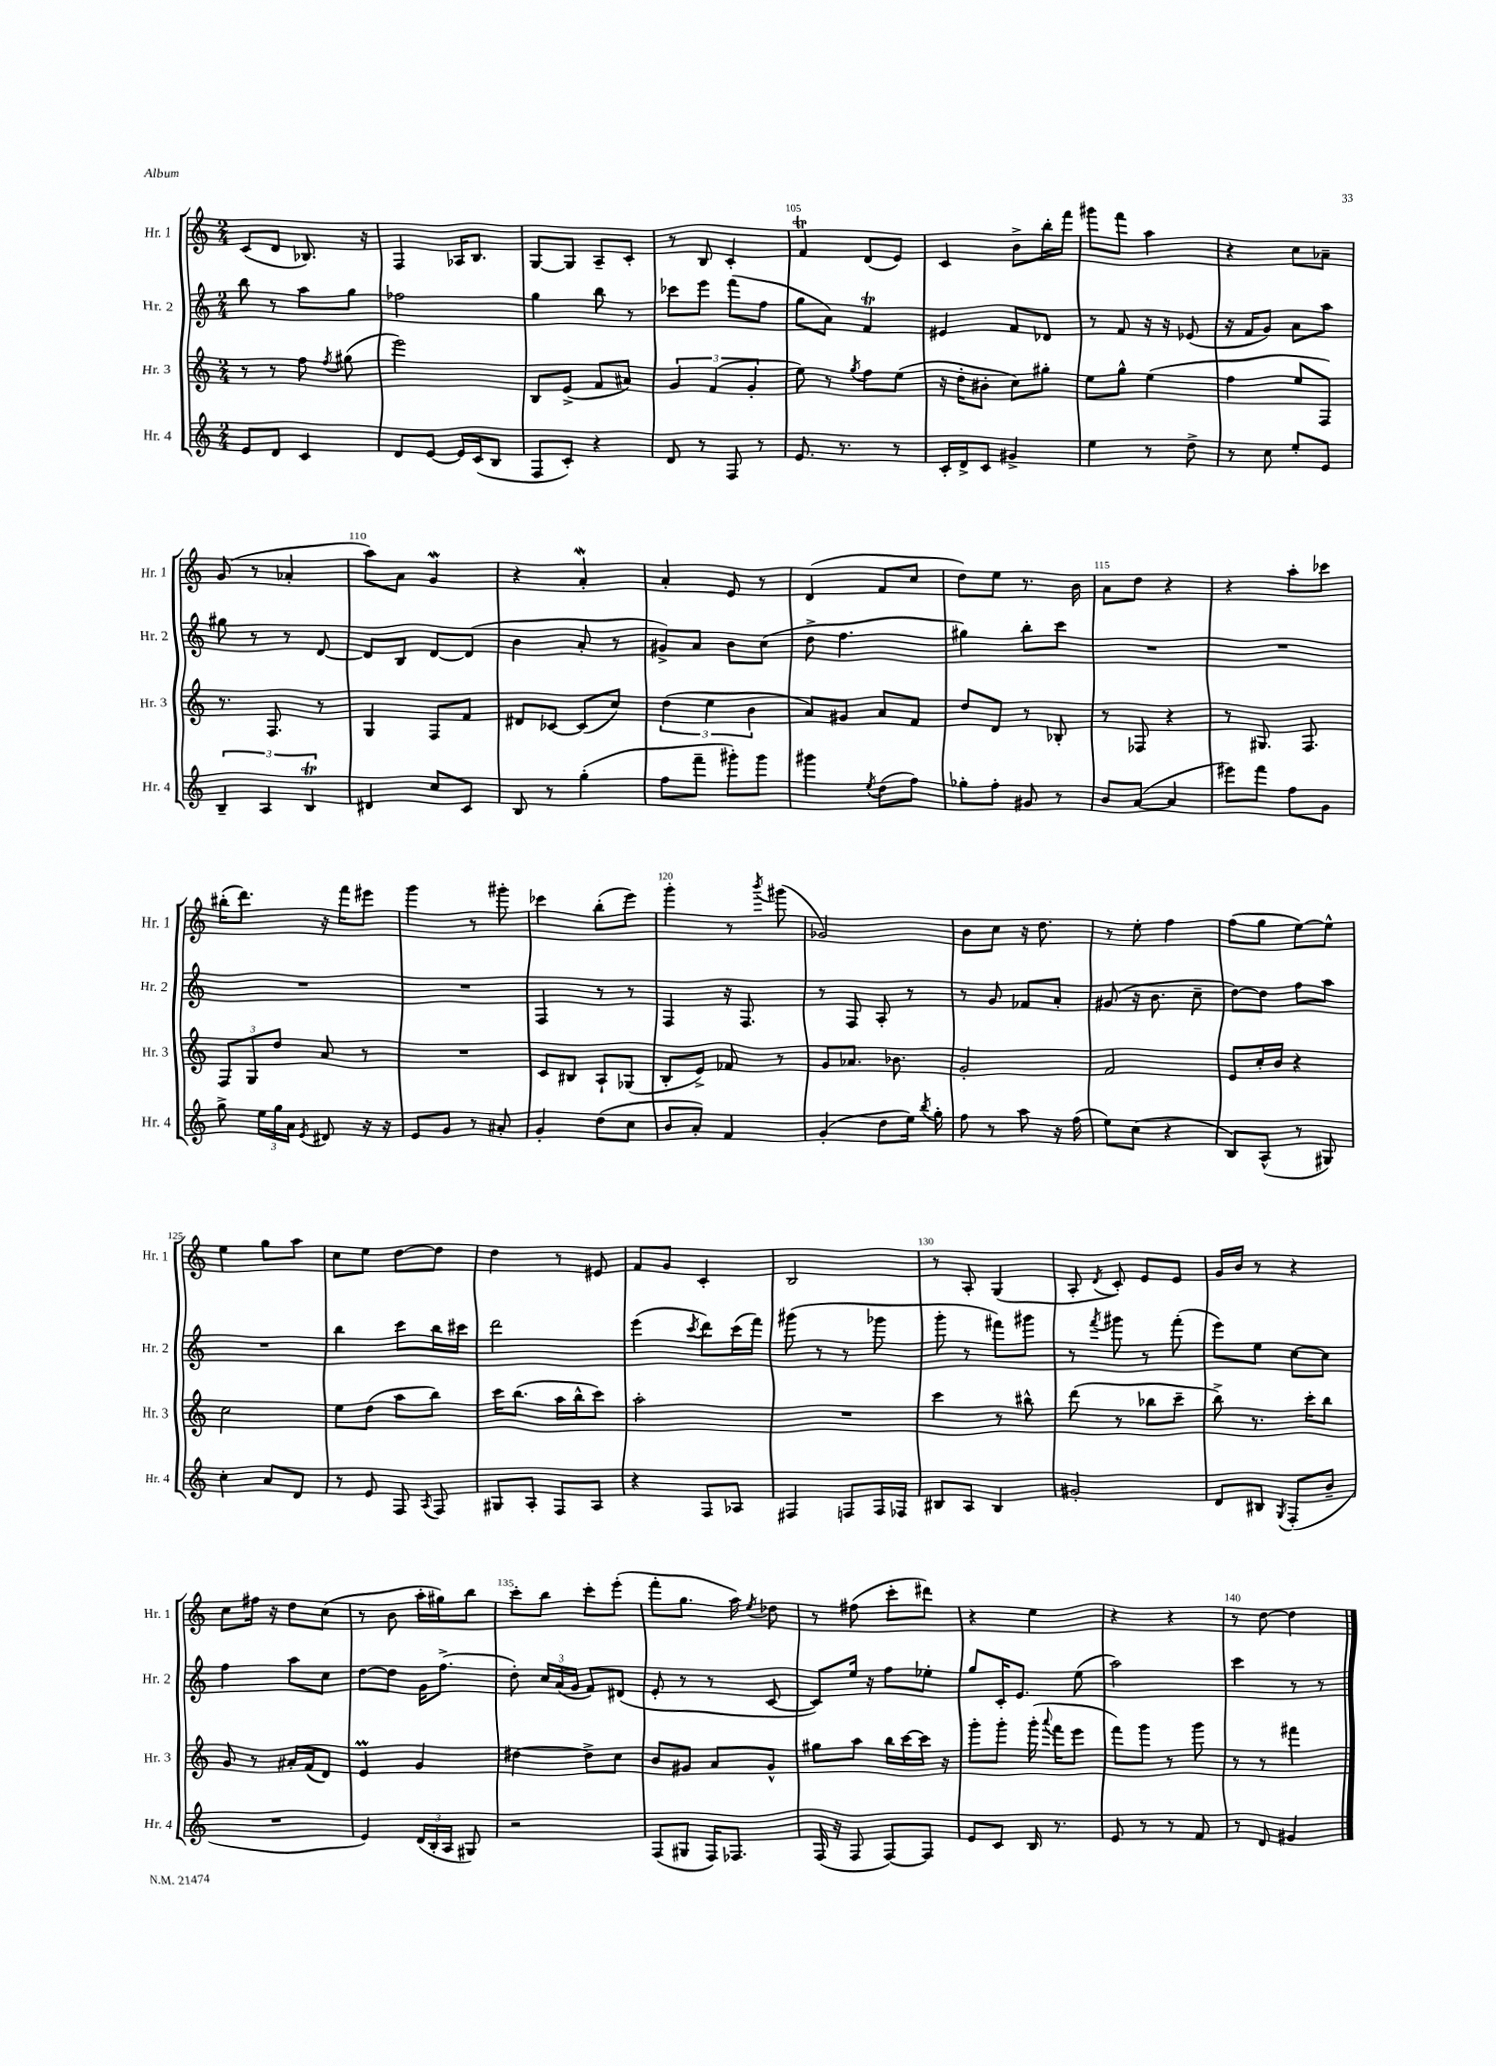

**kern	**kern	**kern	**kern
*staff4	*staff3	*staff2	*staff1
*clefG2	*clefG2	*clefG2	*clefG2
*k[]	*k[]	*k[]	*k[]
*M2/4	*M2/4	*M2/4	*M2/4
8e	8r	8bb	(8c
8d	8r	8r	8d
4c	8ff	8aa	8.B-)
.	8qff	.	.
.	(8gg#	8gg	.
.	.	.	16r
=	=	=	=
8d	2eee)	2ff-	4F
[8e	.	.	.
16e]	.	.	16A-
(16c	.	.	8.B
8B	.	.	.
=	=	=	=
8F	8B	4gg	[8G
8c')	(8e^	.	8G]
4r	8f	8bb	8A~
.	8a#)	8r	8c'
=	=	=	=
8d	6g	8ccc-	8r
8r	.	8eee	8B
.	(6f	.	.
8F	.	(8fff	4c'
.	6g'	.	.
8r	.	8ff	.
=	=	=	=
8.e	8ee)	8gg	4f
.	8r	8a)	.
8.r	.	.	.
.	8qgg	.	.
.	8ff	4f	(8d
8r	(8ee	.	8e)
=	=	=	=
16c'	16r	4e#	4c
16d^	16dd'	.	.
8c	8b#'	.	.
4g#^	8cc)	8f	8b^
.	8gg#'	8d-	16bb'
.	.	.	16fff
=	=	=	=
4ee	8ee	8r	8ggg#
.	8gg^^	8f	8fff
8r	(4ee	16r	4aa
.	.	16r	.
8dd^	.	(8e-	.
=	=	=	=
8r	4ff	16r	4r
.	.	16f	.
8cc	.	8g)	.
8ee'	8ee	8a	8cc
8e	8F)	8aa	8a-~
=	=	=	=
6B~	8.r	8gg#	(8g
.	.	8r	8r
6A	.	.	.
.	8.F	.	.
.	.	8r	4a-'
6B	.	.	.
.	8r	[8d	.
=	=	=	=
4d#	4G	8d]	8aa)
.	.	8B	8a
8cc	8F	[8d	4g
8c	8f	(8d]	.
=	=	=	=
8B	8d#	4b	4r
8r	[8c-	.	.
(4gg'	(8c-]	8a'	4a'
.	8cc)	8r	.
=	=	=	=
8ff	(6dd	8g#^)	4a'
8fff~	.	8a	.
.	6ee	.	.
8ggg#')	.	8b	8e
.	6b	.	.
8ggg#	.	(8cc	8r
=	=	=	=
4ggg#	8a)	8dd^	(4d
.	8g#	4.ff	.
8qee	.	.	.
(8dd	8a	.	8f
8ff)	8f	.	8cc
=	=	=	=
8gg-'	8dd	4gg#)	8dd)
8ff'	8d	.	8ee
8g#	8r	8bb'	8.r
8r	8B-'	8ccc	.
.	.	.	16b
=	=	=	=
8b	8r	2r	8a
([8a	8F-	.	8dd
4a]	4r	.	4r
=	=	=	=
8eee#)	8r	2r	4r
8fff	8.G#	.	.
8ff	.	.	8aa'
.	8.F	.	.
8g	.	.	8ccc-
=	=	=	=
8gg^	12F	2r	(16bb#'
.	.	.	8.ddd)
.	12G	.	.
24ee	.	.	.
24gg	12dd	.	.
24a	.	.	.
8qe	.	.	.
8d#	8a	.	16r
.	.	.	16fff
16r	8r	.	8eee#
16r	.	.	.
=	=	=	=
8e	2r	2r	4ggg
8g	.	.	.
8r	.	.	8r
8a#'	.	.	8ggg#'
=	=	=	=
4g'	8c	4F	4ccc-
.	8B#	.	.
(8dd	8A`	8r	(8bb'
8cc	(8G-	8r	8eee)
=	=	=	=
8b	8B'	4F	4ggg'
8a')	8e^)	.	.
4f	8f-	16r	8r
.	.	8.F	.
.	.	.	8qbbb
.	8r	.	(8ggg#
=	=	=	=
(4g'	8g	8r	2g-)
.	8.a-	8F	.
8dd	.	8A'	.
.	8.b-	.	.
16ee)	.	8r	.
8qbb	.	.	.
16gg'	.	.	.
=	=	=	=
8ff	2g'	8r	8b
8r	.	8g	8cc
8aa	.	8f-	16r
.	.	.	8.dd
16r	.	8a'	.
(16ff	.	.	.
=	=	=	=
8ee)	2f	(8g#	8r
(8cc	.	16r	8ee'
.	.	8.b	.
4r	.	.	4ff
.	.	8cc~	.
=	=	=	=
8B)	8e	[8dd)	(8ff
(8A^^	16cc'	8dd]	8gg
.	16b	.	.
8r	4r	8ff	[8ee)
8G#)	.	8aa	8ee^^]
=	=	=	=
4cc'	2cc	2r	4ee
8a	.	.	8gg
8d	.	.	8aa
=	=	=	=
8r	8ee	4bb	8cc
8e	(8dd	.	8ee
8F	8aa	8ccc	[8dd
8qA	.	.	.
8F	8bb)	16bb	8dd]
.	.	16ccc#	.
=	=	=	=
8G#	16ccc	2ddd	4dd
.	(8.bb	.	.
8A'	.	.	.
8F	16aa	.	8r
.	16bb^^	.	.
8A	8ccc)	.	8e#
=	=	=	=
4r	2aa'	(4eee	8f
.	.	.	8g
.	.	8qccc	.
8F	.	8ddd)	4c'
8A-	.	(16ccc	.
.	.	16fff)	.
=	=	=	=
4F#	2r	(8ggg#	2B
.	.	8r	.
8F	.	8r	.
16F	.	8ggg-	.
16F-	.	.	.
=	=	=	=
8B#	4ccc	8ggg'	8r
8A	.	8r	8A'
4B#	8r	8fff#)	(4G
.	8bb#^^	8ggg#	.
=	=	=	=
2g#'	(8ddd	8r	8A'
.	.	8qfff	8qd
.	8r	8ggg#	8c')
.	8bb-	8r	8e
.	8ccc~	(8fff'	8e
=	=	=	=
8d	8bb^)	8eee)	16g
.	.	.	16b
8B#	8.r	8ee	8r
8qG	.	.	.
(8F'	.	[8cc	4r
.	16ccc'	.	.
8b~	8bb	8cc]	.
=	=	=	=
2r	8g	4ff	8cc
.	8r	.	16ff#
.	.	.	16r
.	16a#'	8aa	8dd
.	(16f	.	.
.	8d)	8cc	(8cc
=	=	=	=
4e)	4e	[8dd	8r
.	.	8dd]	8b
(24d	4g	16g	16aa'
24B'	.	.	.
.	.	(8.ff^	16gg#)
24A	.	.	.
8G#)	.	.	8bb
=	=	=	=
2r	[4dd#	8dd')	8ccc'
.	.	24cc	8bb
.	.	(24a	.
.	.	24g	.
.	8dd#^]	8f)	8ccc'
.	8cc	(8d#	(8eee'
=	=	=	=
(8F	8b	8e'	8fff'
8G#	8g#	8r	8.gg
16F)	8a	8r	.
8.F-	.	.	16aa)
.	.	.	8qee
.	8g#^^	[8c	8dd-
=	=	=	=
(16F	8gg#	8c])	8r
16r	.	.	.
8F	8aa	16ee	(8ff#
.	.	16r	.
[8F)	16bb	8ff	8ccc'
.	[16ccc	.	.
8F]	16ccc]	8ee-'	8ddd#)
.	16r	.	.
=	=	=	=
8e	8ggg'	8gg	4r
8c	8ggg'	16c'	.
.	.	8.e	.
16B	(16ggg'	.	4ee
.	8qqaaa	.	.
8.r	16fff	.	.
.	8eee	(8ee	.
=	=	=	=
8e	8fff)	2aa)	4r
8r	8ggg	.	.
8r	8r	.	4r
8f	8ggg	.	.
=	=	=	=
8r	8r	4ccc	8r
8d	8r	.	[8dd
4g#	4fff#	8r	4dd]
.	.	8r	.
==	==	==	==
*-	*-	*-	*-
